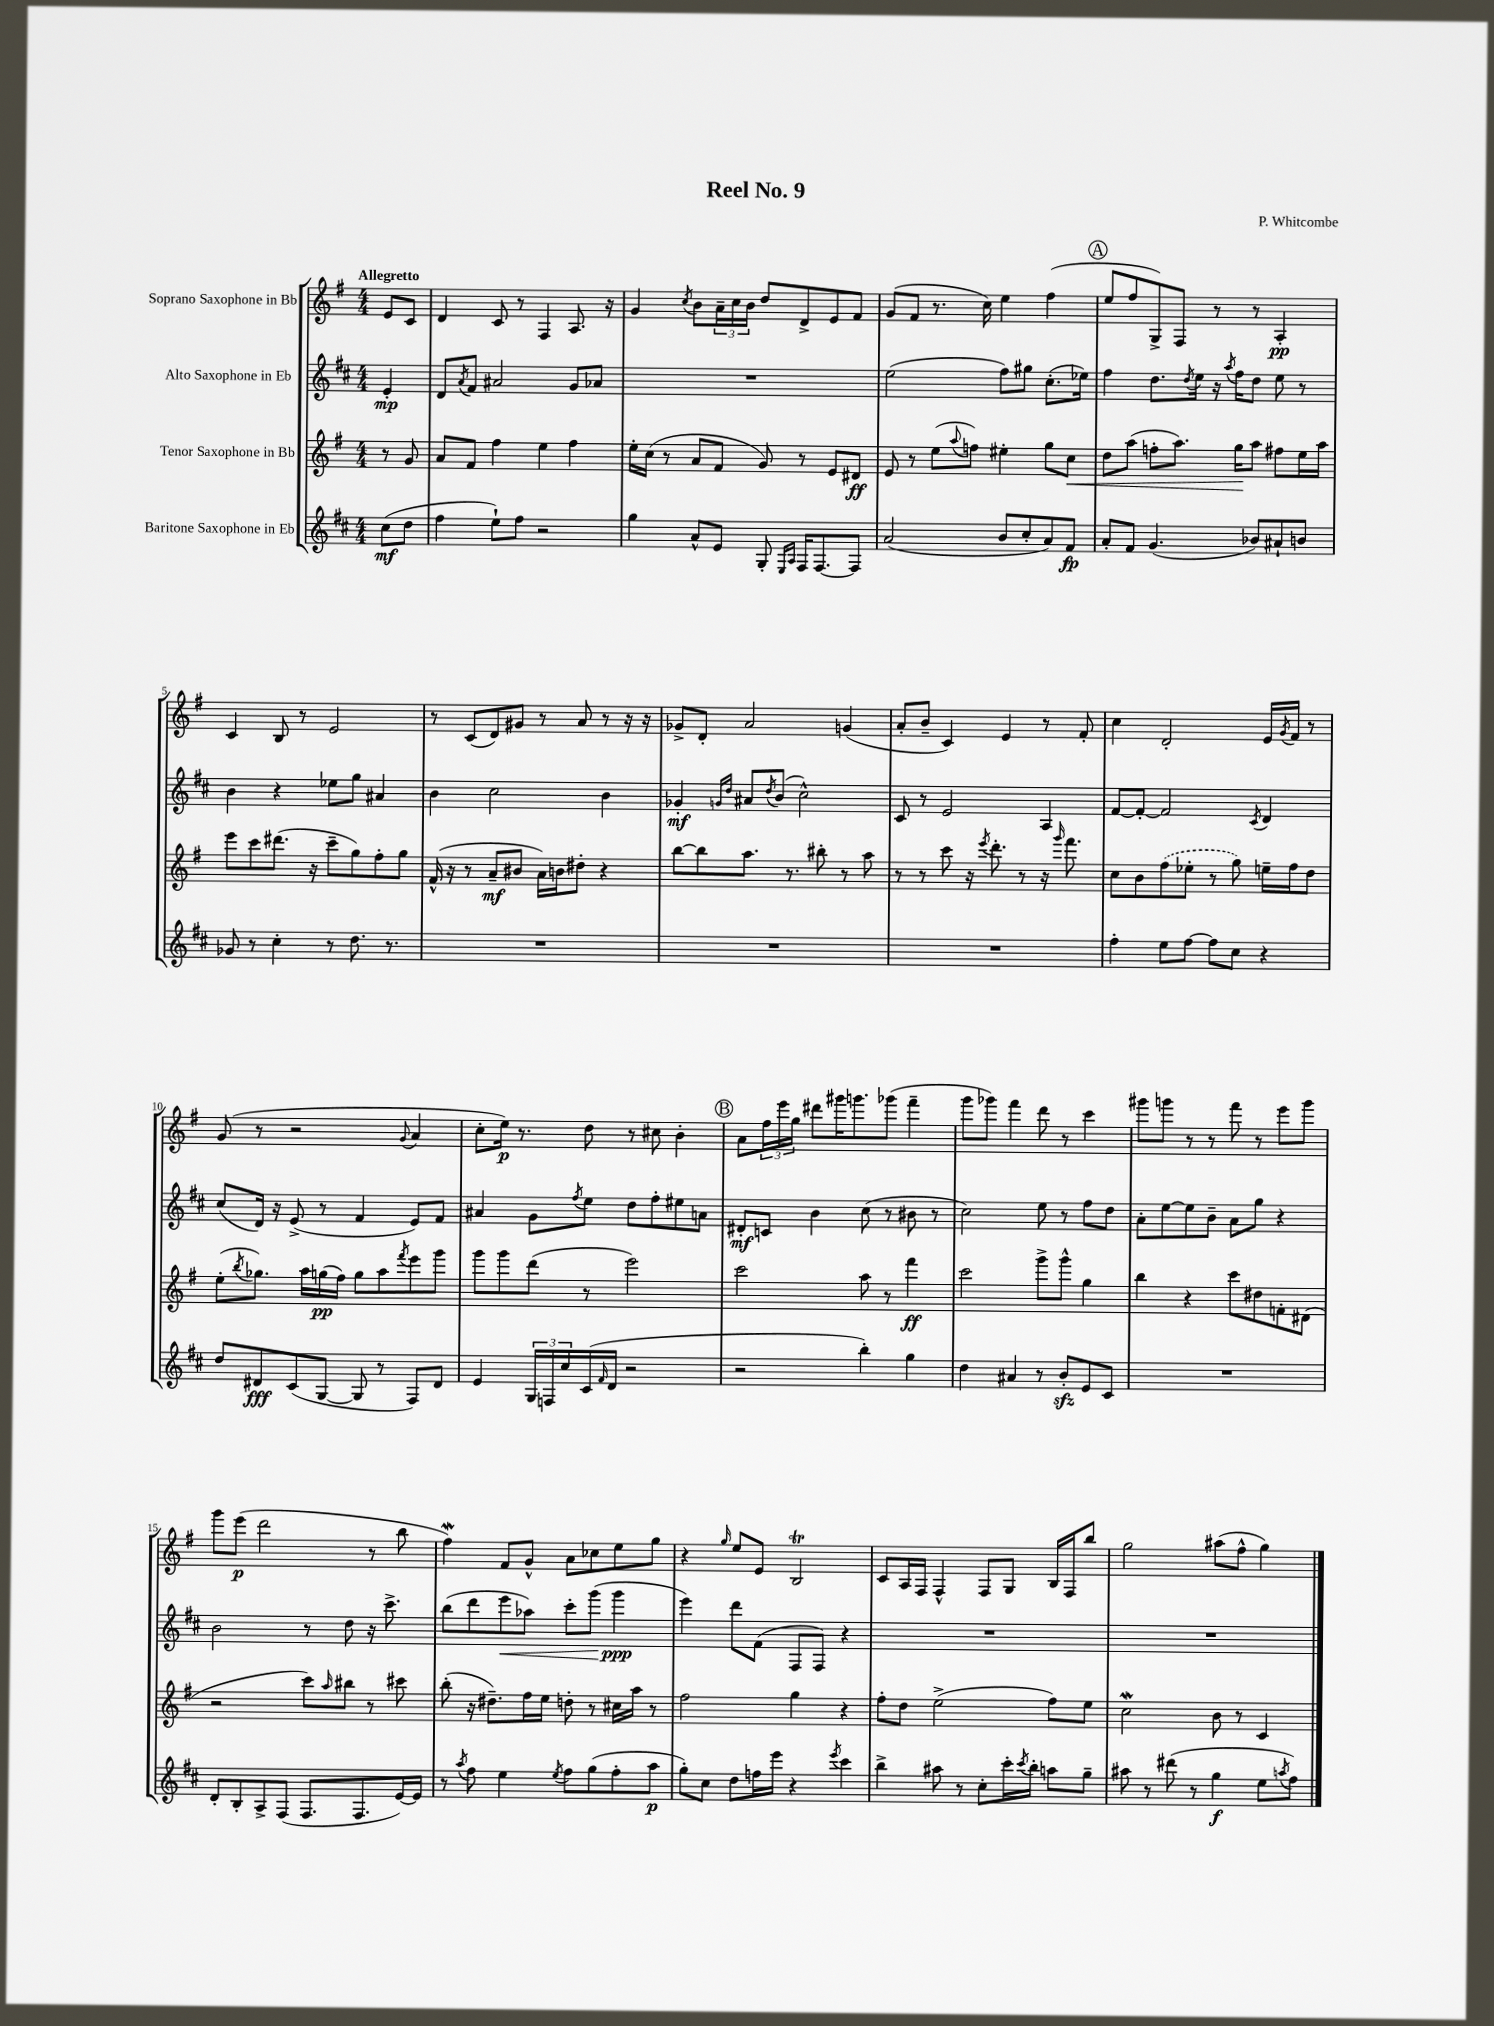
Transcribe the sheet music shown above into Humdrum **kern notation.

**kern	**kern	**kern	**kern
*staff4	*staff3	*staff2	*staff1
*clefG2	*clefG2	*clefG2	*clefG2
*k[f#c#]	*k[f#]	*k[f#c#]	*k[f#]
*M4/4	*M4/4	*M4/4	*M4/4
(8cc#	8r	4e'	8e
8dd	8g	.	8c
=	=	=	=
4ff#	8a	8d	4d
.	.	8qa	.
.	8f#	8f#	.
8ee`)	4ff#	2a#	8c
8ff#	.	.	8r
2r	4ee	.	4F#
.	4ff#	8g	8.A
.	.	8a-	.
.	.	.	16r
=	=	=	=
4gg	16ee'	1r	4g
.	(16cc	.	.
.	8r	.	.
.	.	.	8qcc
8a^^	8a	.	8b
8e	8f#	.	24a~
.	.	.	24cc
.	.	.	24b
8G'	8g)	.	8dd
16qqE	.	.	.
16qqA	.	.	.
16F#	8r	.	8d^
[8.F#	.	.	.
.	8e	.	8e
8F#]	8d#	.	8f#
=	=	=	=
(2a	8e	(2ee	(8g
.	8r	.	8f#
.	(8ee	.	8.r
.	8qqaa	.	.
.	8ff)	.	.
.	.	.	16cc)
8b	4ee#'	8ff#)	4ee
8cc#'	.	8gg#	.
8a)	8gg	(8.cc#'	(4ff#
8f#	8cc	.	.
.	.	16ee-)	.
=	=	=	=
8a'	8dd	4ff#	8ee
8f#	(8aa	.	8ff#
(4.g	8ff'	8.dd	8G^)
.	8.aa)	.	8F#
.	.	8qdd	.
.	.	16ee	.
.	.	16r	8r
.	.	8qaa	.
.	16gg	16ff#	.
8b-)	8aa	8dd	8r
8a#`	8ff#	8ee	4A'
8b	16ee	8r	.
.	16aa	.	.
=	=	=	=
8g-	8eee	4b	4c
8r	8ccc	.	.
4cc#'	(8.ddd#	4r	8B
.	.	.	8r
.	16r	.	.
8r	8ccc~	8ee-	2e
8.dd	8gg)	8gg	.
.	8ff#'	4a#	.
8.r	.	.	.
.	8gg	.	.
=	=	=	=
1r	(16f#^^	4b	8r
.	16r	.	.
.	8r	.	(8c
.	8a~	2cc#	8d)
.	8b#	.	8g#
.	16a)	.	8r
.	16b	.	.
.	8dd#'	.	8a
.	4r	4b	8r
.	.	.	16r
.	.	.	16r
=	=	=	=
1r	[8bb	4g-'	8g-^
.	8bb]	.	8d'
.	.	16qqg	.
.	.	16qqdd	.
.	8.aa	8a#	2a
.	.	8qdd	.
.	.	(8b	.
.	8.r	.	.
.	.	2cc#^^)	.
.	8bb#'	.	.
.	8r	.	(4g
.	8aa	.	.
=	=	=	=
1r	8r	8c#	8a'
.	8r	8r	8b~
.	8ccc	2e	4c)
.	16r	.	.
.	8qeee	.	.
.	8.ddd'	.	.
.	.	.	4e
.	8r	.	.
.	16r	4A	8r
.	16qqggg	.	.
.	8.fff#	.	.
.	.	.	8f#'
=	=	=	=
4ff#'	8cc	[8f#	4cc
.	8b	8f#'_	.
8ee	(8ff#	2f#]	2d'
[8ff#	8ee-'	.	.
8ff#]	8r	.	.
8cc#	8gg)	.	.
.	.	8qc#	.
4r	16ee~	4d	16e
.	.	.	8qg
.	16ff#	.	16f#
.	8dd	.	8r
=	=	=	=
8dd	(8ee'	(8cc#	(8g
.	8qbb	.	.
8d#	8.gg-)	16d)	8r
.	.	16r	.
(8c#	.	(8e^	2r
.	16aa	.	.
[8G	(16gg	8r	.
.	16ff#)	.	.
8G]	8gg	4f#	.
8r	8aa	.	.
.	8qfff#	.	8qqg
8F#)	8eee	8e)	4a
8d#	8ggg	8f#	.
=	=	=	=
4e	8ggg	4a#	8cc'
.	8ggg	.	16ee)
.	.	.	8.r
24G	(8ddd	8g	.
24F	.	.	.
24cc#	.	.	.
.	.	8qff#	.
(16c#	8r	8ee	8dd
16qqf#	.	.	.
16d	.	.	.
2r	2eee)	8dd	8r
.	.	8ff#'	8cc#
.	.	8ee#	4b'
.	.	8a	.
=	=	=	=
2r	2ccc	8d#'	8a
.	.	8c	24ff#
.	.	.	24eee
.	.	.	24gg
.	.	4b	8ddd#
.	.	.	16ggg#
.	.	.	8.ggg
4bb')	8aa	(8cc#	.
.	8r	8r	(8ggg-
4gg	4fff#	8b#	4fff#~
.	.	8r	.
=	=	=	=
4dd	2ccc	2cc#)	8ggg
.	.	.	8ggg-)
4a#	.	.	4fff#
8r	8ggg^	8ee	8ddd
8b'	8ggg^^	8r	8r
8e	4gg	8ff#	4ccc
8c#	.	8dd	.
=	=	=	=
1r	4bb	8a'	8ggg#
.	.	[8ee	8ggg
.	4r	8ee]	8r
.	.	8b~	8r
.	8ccc	8a	8fff#
.	8dd#	8gg	8r
.	8f'	4r	8eee
.	(8d#	.	8ggg
=	=	=	=
8d'	2r	2b	8ggg
8B'	.	.	(8eee
8A^	.	.	2ddd
(8F#	.	.	.
8.F#	8ccc)	8r	.
.	16qqaa	.	.
.	8bb#	8dd	.
8.F#	.	.	.
.	8r	16r	8r
.	.	8.ccc#^	.
[16e)	8ccc#	.	8bb
16e]	.	.	.
=	=	=	=
8r	(8bb'	(8bb	4ff#)
8qaa	.	.	.
8ff#	16r	8ddd	.
.	8.dd#~)	.	.
4ee	.	8eee	8f#
.	16ff#	8aa-)	8g^^
.	16ee	.	.
8qee	.	.	.
8ff#	8dd'	8ccc#'	8a
(8gg	8r	(8ggg	8cc-
8ff#'	16cc#	4ggg	8ee
.	16aa	.	.
8aa	8r	.	8gg
=	=	=	=
8gg')	2ff#	4eee)	4r
8cc#	.	.	.
.	.	.	16qqgg
8dd	.	8ddd	8ee
16ff	.	(8f#	8e
16eee	.	.	.
4r	4gg	8F#	2B
.	.	8F#)	.
8qeee	.	.	.
4ccc#	4r	4r	.
=	=	=	=
4bb^	8ff#'	1r	8c
.	8dd	.	16A
.	.	.	16F#
8aa#	(2ee^	.	4F#^^
8r	.	.	.
8cc#'	.	.	8F#
16ccc#'	.	.	8G
8qccc#	.	.	.
16bb'	.	.	.
8aa	8ff#)	.	16B
.	.	.	16F#
8gg~	8ee	.	8bb
=	=	=	=
8aa#	2cc	1r	2gg
8r	.	.	.
(8ddd#	.	.	.
8r	.	.	.
4gg	8b	.	(8aa#
.	8r	.	8ff#^^
8ee	4c	.	4gg)
8qaa	.	.	.
8ff#)	.	.	.
==	==	==	==
*-	*-	*-	*-
